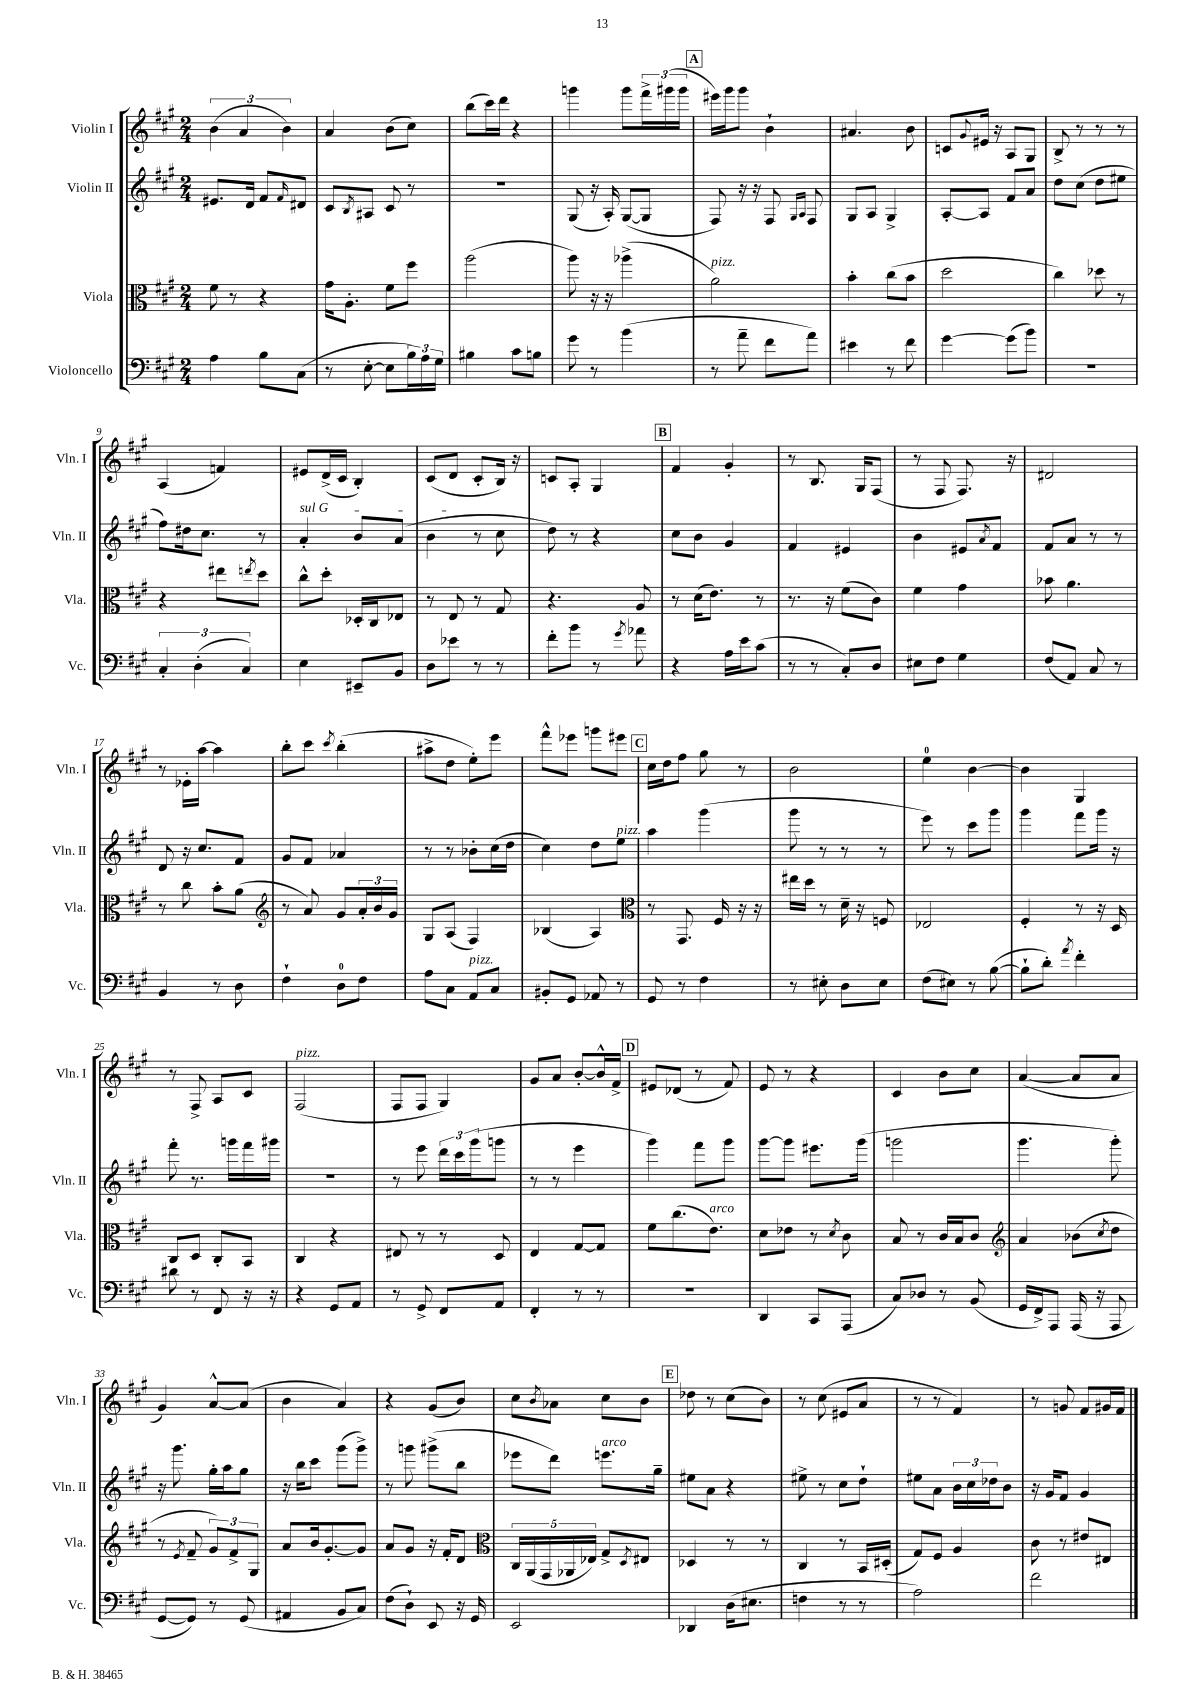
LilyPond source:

<<
\new StaffGroup <<
\new Staff = "s0" \with { instrumentName = "Violin I" shortInstrumentName = "Vln. I" } {
    \clef treble \key a \major \numericTimeSignature \time 2/4
    \tuplet 3/2 { b'4( a'4 b'4) } |
    a'4 b'8( cis''8) |
    b''8( cis'''16) d'''16 r4 |
    g'''4 g'''8 \tuplet 3/2 { fis'''16-> gis'''16( gis'''16 } |
    \mark \markup { \box "A" } eis'''16) gis'''16 gis'''8 b'4-! |
    ais'4. b'8 |
    c'8 \appoggiatura { gis'8 } eis'16 r16 a8 gis8 |
    b8-> r8 r8 r8 |
    a4( f'4) |
    eis'8 d'16->( cis'16 b4-.) |
    cis'8( d'8 cis'8-. b16) r16 |
    c'8 a8-. gis4 |
    \mark \markup { \box "B" } fis'4 gis'4-. |
    r8 b8. gis16 fis8( |
    r8 fis8 fis8.) r16 |
    dis'2 |
    r8 ees'16-. a''16~ a''4 |
    b''8-. cis'''8 \acciaccatura { cis'''8 } b''4-.( |
    ais''8-> d''8 e''8-.) e'''8 |
    fis'''8-^ ees'''8 g'''8 eis'''8 |
    \mark \markup { \box "C" } cis''16 d''16 fis''8 gis''8 r8 |
    b'2 |
    e''4-0 b'4~ |
    b'4 gis4 |
    r8 fis8-> a8 cis'8 |
    fis2^\markup { \italic "pizz." }( |
    fis8 fis8 gis4) |
    gis'8 a'8 b'8~-. b'16-^ fis'16-> |
    \mark \markup { \box "D" } eis'8 des'8( r8 fis'8) |
    e'8 r8 r4 |
    cis'4 b'8 cis''8 |
    a'4~( a'8 a'8 |
    gis'4) a'8~-^ a'8( |
    b'4 a'4) |
    r4 gis'8( b'8) |
    cis''8 \acciaccatura { b'8 } aes'8 cis''8 b'8 |
    \mark \markup { \box "E" } des''8 r8 cis''8( b'8) |
    r8 cis''8( eis'8 a'8 |
    r8 r8 fis'4) |
    r8 g'8 fis'8 gis'16 fis'16 \bar "|." |
}
\new Staff = "s1" \with { instrumentName = "Violin II" shortInstrumentName = "Vln. II" } {
    \clef treble \key a \major \numericTimeSignature \time 2/4
    eis'8. d'16 fis'8 \grace { fis'16 } dis'8 |
    cis'8 \acciaccatura { b8 } ais8 cis'8 r8 |
    R2 |
    gis8( r16 a16-.) gis8~( gis8 |
    \mark \markup { \box "A" } fis8) r16 r16 fis8 \grace { gis16 a16 } fis8 |
    gis8 a8 gis4-> |
    a8~-. a8 fis'8 a'8 |
    d''8 cis''8( d''8 eis''8 |
    fis''8) dis''16 cis''8. r8 |
    \once \override TextSpanner.bound-details.left.text = \markup { \italic "sul G" } a'4-.\startTextSpan b'8 a'8( |
    b'4\stopTextSpan r8 cis''8 |
    d''8) r8 r4 |
    \mark \markup { \box "B" } cis''8 b'8 gis'4 |
    fis'4 eis'4 |
    b'4 eis'8 \acciaccatura { a'8 } fis'8 |
    fis'8 a'8 r8 r8 |
    d'8 r16 cis''8. fis'8 |
    gis'8 fis'8 aes'4 |
    r8 r8 bes'8-. cis''16( d''16 |
    cis''4) d''8 e''8^\markup { \italic "pizz." } |
    \mark \markup { \box "C" } a''4 gis'''4( |
    gis'''8 r8 r8 r8 |
    e'''8) r8 cis'''8 gis'''8 |
    gis'''4 fis'''8 gis'''16 r16 |
    fis'''8-. r8. g'''16 fis'''16 gis'''16 |
    R2 |
    r8 e'''8 \tuplet 3/2 { d'''16 cis'''16 gis'''16( } g'''8 |
    r8 r8 e'''4 |
    \mark \markup { \box "D" } gis'''4) fis'''8 gis'''8 |
    gis'''8~ gis'''8 eis'''8. gis'''16( |
    g'''2 |
    gis'''4. gis'''8-.) |
    r16 gis'''8. gis''16-. a''16 gis''8 |
    r16 b''16 cis'''8 gis'''8( gis'''8->) |
    r8 g'''8 gis'''8->( b''8 |
    ees'''8 d'''8) e'''8.^\markup { \italic "arco" } gis''16-- |
    \mark \markup { \box "E" } eis''8 a'8 r4 |
    eis''8-> r8 cis''8 d''8-! |
    eis''8 a'8 \tuplet 3/2 { b'16 cis''16 des''16 } b'8 |
    r16 gis'16 fis'8 gis'4 \bar "|." |
}
\new Staff = "s2" \with { instrumentName = "Viola" shortInstrumentName = "Vla." } {
    \clef alto \key a \major \numericTimeSignature \time 2/4
    fis'8 r8 r4 |
    gis'16 a8.-. fis'8 fis''8 |
    a''2( |
    a''8) r16 r16 aes''4->( |
    \mark \markup { \box "A" } a'2^\markup { \italic "pizz." }) |
    b'4-. cis''8( b'8 |
    d''2 |
    cis''4) des''8 r8 |
    r4 eis''8 \acciaccatura { e''8 } d''8 |
    cis''8-^ d''8-. des16-. cis16 ees8 |
    r8 e8 r8 gis8 |
    r4. a8 |
    \mark \markup { \box "B" } r8 d'16( e'8.) r8 |
    r8. r16 fis'8( cis'8) |
    fis'4 gis'4 |
    bes'8 a'4. |
    r8 cis''8 b'8-. a'8( |
    \clef treble r8 a'8) gis'8 \tuplet 3/2 { a'16-. b'16 gis'16 } |
    gis8 a8( fis4) |
    bes4( a4) |
    \mark \markup { \box "C" } \clef alto r8 gis,8. fis16 r16 r16 |
    eis''16 d''16 r8 d'16-- r16 f8 |
    ees2 |
    fis4-. r8 r16 d16 |
    cis8 d8 cis8-. b,8 |
    cis4 r4 |
    eis8 r8 r8 d8 |
    e4 gis8~ gis8 |
    \mark \markup { \box "D" } fis'8 cis''8.( e'8.^\markup { \italic "arco" }) |
    d'8 ees'8 r8 \acciaccatura { d'8 } cis'8 |
    b8 r8 cis'16 b16 cis'8 |
    \clef treble a'4 bes'8( \acciaccatura { cis''8 } d''8 |
    r8 \acciaccatura { e'8 } fis'8-- \tuplet 3/2 { gis'8) fis'8-> gis8 } |
    a'8 b'16 gis'8.~-. gis'8 |
    a'8 gis'8 r16 fis'16-. d'8 |
    \clef alto \tuplet 5/4 { cis16 a,16( gis,16 aes,16 ees16) } gis8-> \acciaccatura { d8 } eis8 |
    \mark \markup { \box "E" } des4 r8 r8 |
    cis4 r8 b,16 dis16-.( |
    gis8) fis8 a4 |
    cis'8 r8 eis'8 eis8 \bar "|." |
}
\new Staff = "s3" \with { instrumentName = "Violoncello" shortInstrumentName = "Vc." } {
    \clef bass \key a \major \numericTimeSignature \time 2/4
    a4 b8 cis8( |
    r8 e8~-. e8 \tuplet 3/2 { b16) a16 gis16 } |
    bis4 cis'8 b8 |
    gis'8 r8 b'4( |
    \mark \markup { \box "A" } r8 a'8-- fis'8 a'8) |
    eis'4 r8 fis'8 |
    gis'4~ gis'8( b'8) |
    r2 |
    \tuplet 3/2 { cis4-. d4-.( cis4) } |
    e4 eis,8-- b,8 |
    d8 ees'8 r8 r8 |
    fis'8-. b'8 r8 \acciaccatura { gis'8 } aes'8 |
    \mark \markup { \box "B" } r4 a16 e'16 cis'8( |
    r8 r8 cis8-.) d8 |
    eis8 fis8 gis4 |
    fis8( a,8) cis8 r8 |
    b,4 r8 d8 |
    fis4-! d8-0 fis8 |
    a8 cis8 a,8^\markup { \italic "pizz." } cis8 |
    bis,8-. gis,8 aes,8 r8 |
    \mark \markup { \box "C" } gis,8 r8 fis4 |
    r8 eis8-. d8 eis8 |
    fis8( eis8) r8 b8~( |
    b8-! d'8-.) \acciaccatura { a'8 } fis'4-. |
    dis'8 r8 fis,8 r16 r16 |
    r4 gis,8 a,8 |
    r8 gis,8-> fis,8 a,8 |
    fis,4-. r8 r8 |
    \mark \markup { \box "D" } R2 |
    d,4 cis,8 a,,8( |
    cis8) des8 r8 b,8( |
    gis,16 fis,16->) a,,8 a,,16( r16 a,,8 |
    gis,8~ gis,8) r8 gis,8( |
    ais,4 b,8 cis8) |
    fis8( d8-!) e,8 r16 gis,16 |
    e,2 |
    \mark \markup { \box "E" } des,4 d16( eis8. |
    f4 r8 r8 |
    a2) |
    fis'2 \bar "|." |
}
>>
>>
